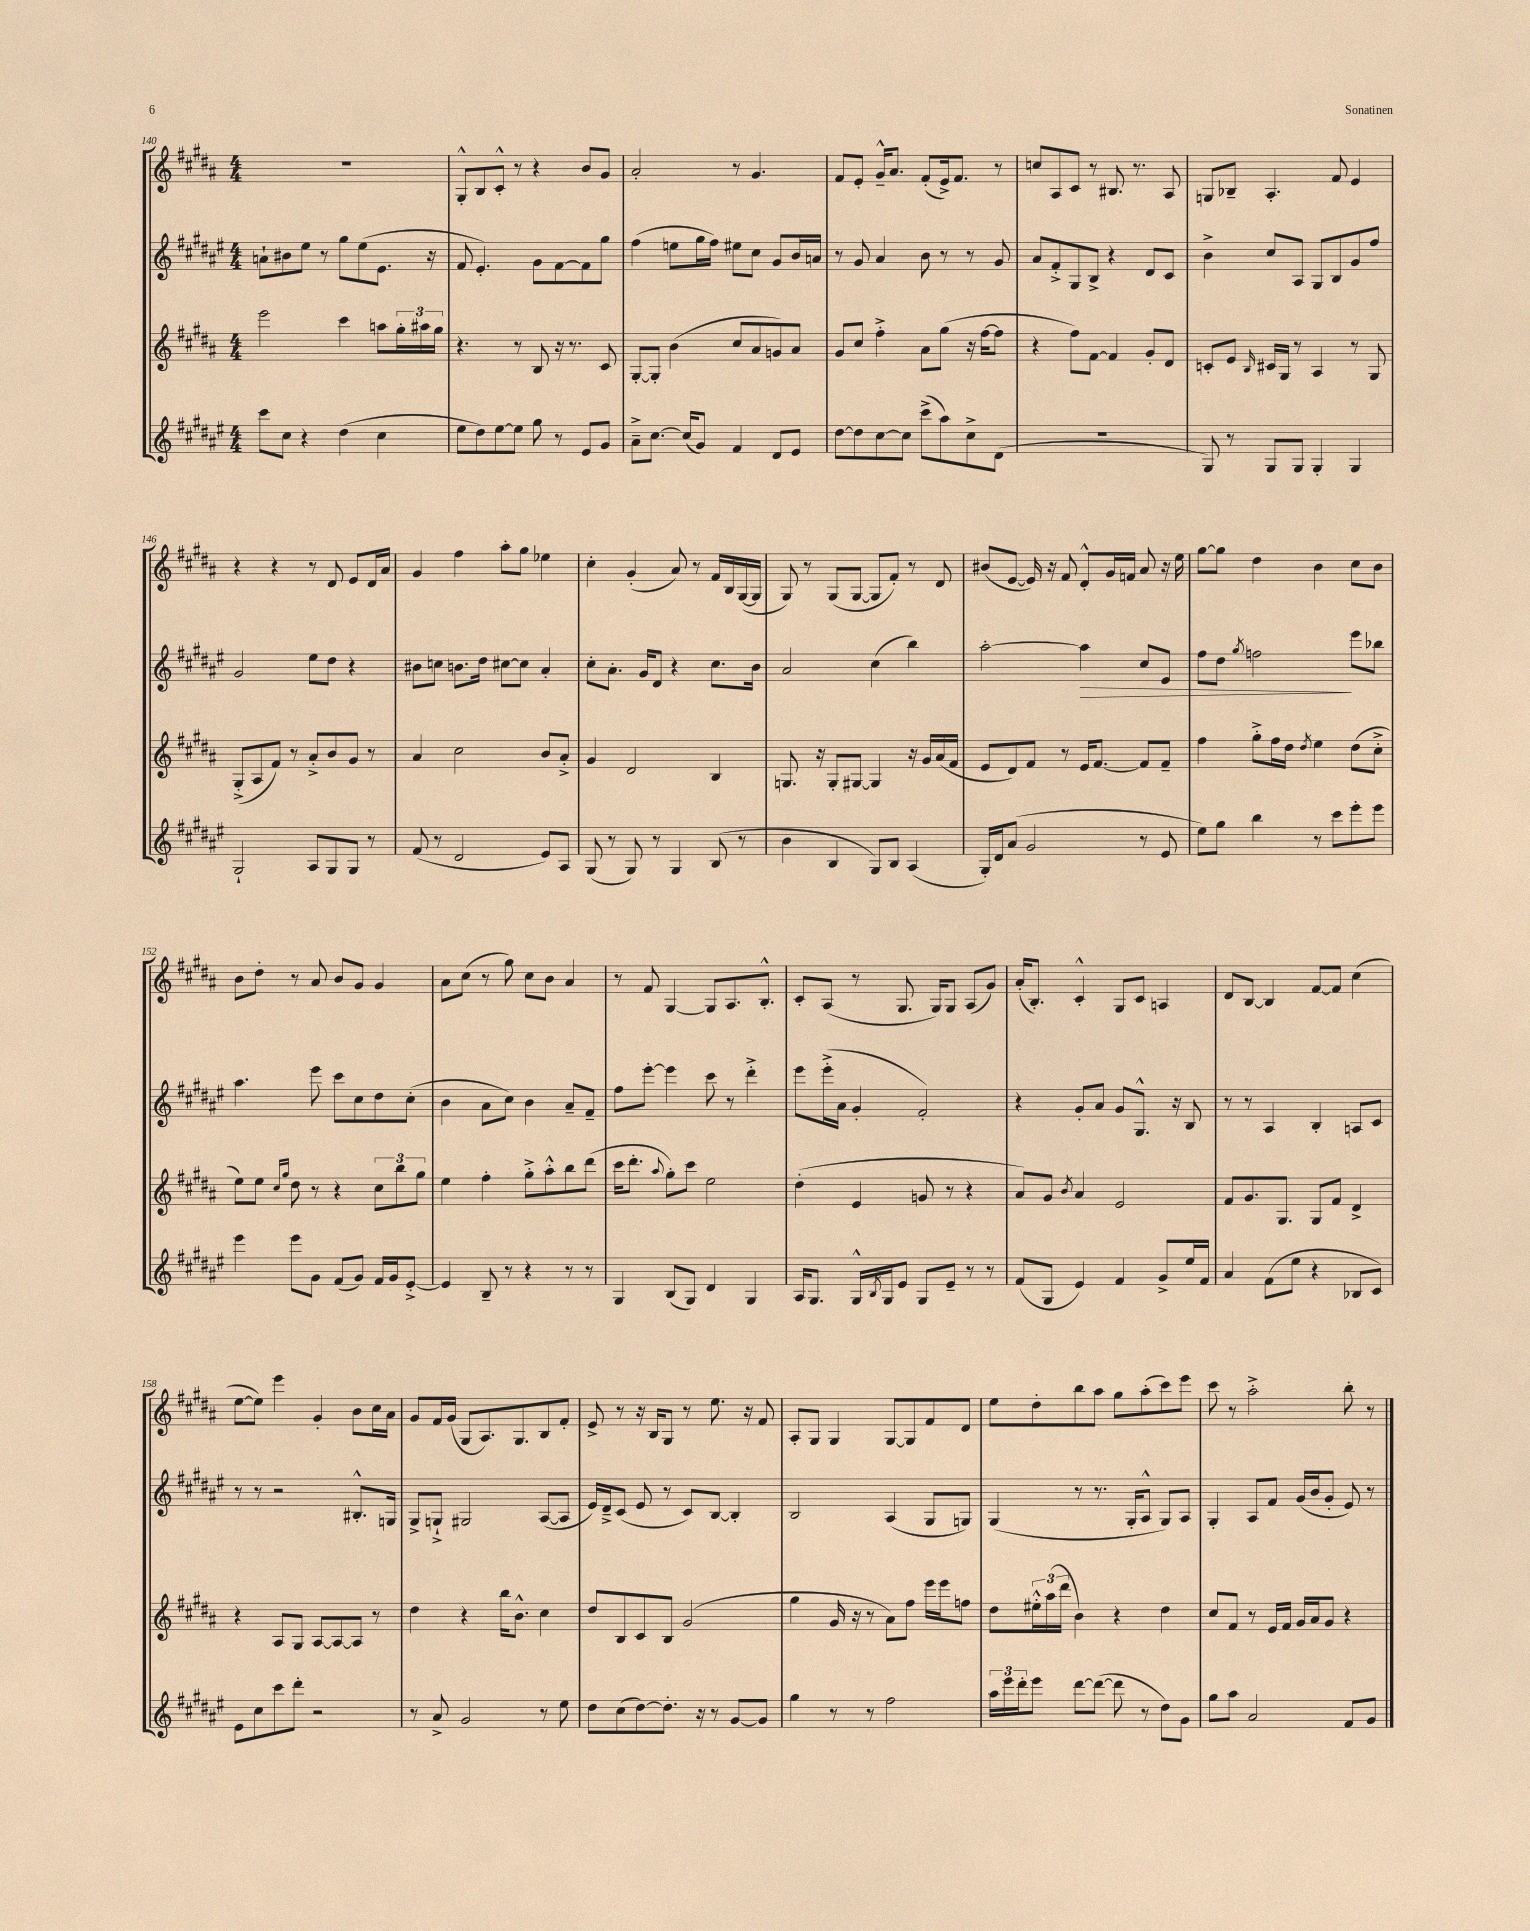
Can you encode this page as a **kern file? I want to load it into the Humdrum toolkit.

**kern	**kern	**kern	**dynam	**kern
*part4	*part3	*part2	*part2	*part1
*staff4	*staff3	*staff2	*staff2	*staff1
*clefG2	*clefG2	*clefG2	*	*clefG2
*k[f#c#g#d#a#e#]	*k[f#c#g#d#a#]	*k[f#c#g#d#a#e#]	*	*k[f#c#g#d#a#]
*M4/4	*M4/4	*M4/4	*	*M4/4
=140	=140	=140	=140	=140
8ccc#\L	2eee\	8an`\L	.	1r
8cc#\J	.	8b#X\	.	.
4r	.	8ee#\J	.	.
.	.	8r	.	.
(4dd#\	4ccc#\	8gg#\L	.	.
.	.	(8ee#\	.	.
4cc#\	8aan\L	8.e#\J	.	.
.	24gg#'\L	.	.	.
.	24aa#X\	.	.	.
.	.	16r	.	.
.	24gg#\JJ	.	.	.
=141	=141	=141	=141	=141
8ee#\L	4.r	8f#/	.	8G#'^^/L
8dd#\)	.	4.e#'/)	.	8B/
[8ee#\	.	.	.	8c#'^^/J
8ee#\J]	8r	.	.	8r
8gg#\	8B/	8g#\L	.	4r
8r	16r	[8f#\	.	.
.	8.r	.	.	.
8e#/L	.	8f#\]	.	8b/L
8g#/J	8c#/	8gg#\J	.	8g#/J
=142	=142	=142	=142	=142
8a#~^\L	[8G#'/L	(4ff#\	.	2a#'/
[8.cc#\J	8G#'/J]	.	.	.
.	(4b\	8een\L	.	.
(16cc#/KL]	.	.	.	.
8g#/J)	.	16gg#\L	.	.
.	.	16ff#\JJ)	.	.
4f#/	8cc#/L	8ee#X\L	.	8r
.	8a#/	8cc#\J	.	4.g#/
8d#/L	8gn/)	8g#/L	.	.
8e#/J	8a#/J	16b/L	.	.
.	.	16an/JJ	.	.
=143	=143	=143	=143	=143
[8dd#\L	8g#/L	8r	.	8f#/L
8dd#\]	8cc#/J	8g#/	.	8e'/J
[8cc#\	4ff#'^\	4a#/	.	16g#~^^/KL
.	.	.	.	8.a#/J
8cc#\J]	.	.	.	.
(8ccc#^\L	8a#\L	8b\	.	(8f#'/L
8aa#\)	(8gg#\J	8r	.	16e^/k)
.	.	.	.	8.f#/J
8cc#^\	16r	8r	.	.
.	[16ff#\KL	.	.	.
(8d#\J	8ff#\J]	8g#/	.	8r
=144	=144	=144	=144	=144
1r	4r	8a#/L	.	8ccn/L
.	.	8f#'^/	.	8A#/
.	8ff#\L)	8G#/	.	8c#/J
.	[8f#\J	8B^/J	.	8r
.	4f#/]	4r	.	8.B#X/
.	.	.	.	8.r
.	8g#'/L	8d#/L	.	.
.	8d#/J	8c#/J	.	8A#/
=145	=145	=145	=145	=145
8G#/)	8cn'/L	4b^\	.	8Gn/L
8r	8e/J	.	.	8B-X~/J
.	16qqB/	.	.	.
8G#/L	16c#X/LL	8cc#/L	.	4.A#'/
.	16G#/JJ	.	.	.
8G#/J	8r	8A#/J	.	.
4G#'/	4A#/	8G#/L	.	.
.	.	8B/	.	8f#/
4G#/	8r	8g#/	.	4e/
.	8G#/	8ff#/J	.	.
!!LO:LB:g=z
=146	=146	=146	=146	=146
2G#`/	(8G#'^/L	2g#/	.	4r
.	8A#/	.	.	.
.	8f#/J)	.	.	4r
.	8r	.	.	.
8A#/L	8a#'^/L	8ee#\L	.	8r
8G#/	8b/	8dd#\J	.	8d#/
8G#/J	8g#/J	4r	.	8e/L
8r	8r	.	.	16d#/L
.	.	.	.	16a#/JJ
=147	=147	=147	=147	=147
(8f#/	4a#/	8b#X\L	.	4g#/
8r	.	8ccn\J	.	.
2d#/	2cc#\	8.bn\L	.	4ff#\
.	.	16dd#\Jk	.	.
.	.	[8cc#X\L	.	8aa#'\L
.	.	8cc#\J]	.	8gg#\J
8e#/L)	8b/L	4a#'/	.	4ee-X\
8A#/J	8a#'^/J	.	.	.
=148	=148	=148	=148	=148
(8G#/	4g#/	8cc#'\L	.	4cc#'\
8r	.	8.a#'\J	.	.
8G#/)	2d#/	.	.	(4g#'/
.	.	16g#/KL	.	.
8r	.	8d#/J	.	.
4G#/	.	4r	.	8a#/)
.	.	.	.	8r
(8B/	4B/	8.cc#\L	.	16f#/LL
.	.	.	.	16B/
8r	.	.	.	([16G#/
.	.	16b\Jk	.	16G#/JJ]
=149	=149	=149	=149	=149
4b\	8.Gn/	2a#/	.	8G#/)
.	.	.	.	8r
.	16r	.	.	.
4B/	8G'/L	.	.	(8G#/L
.	[8G#X/J	.	.	[8G#/J
8G#/L)	4G#/]	(4cc#\	.	8G#/L]
8B/J	.	.	.	8f#'/J)
(4A#/	16r	4bb\)	.	8r
.	16g#/LL	.	.	.
.	(16a#/	.	.	8d#/
.	16f#/JJ	.	.	.
=150	=150	=150	=150	=150
16G#'/LL)	8e/L	[2aa#'\	.	(8b#X/L
16d#/J	.	.	.	.
(8a#/J	8d#/)	.	.	[8e/J
2g#/	8f#/J	.	.	16e/])
.	.	.	.	16r
.	8r	.	.	8f#/
!	!	!	!LO:HP:b	!
.	16e/KL	4aa#\]	>	8d#'^^/L
.	[8.f#/J	.	.	.
.	.	.	.	16g#/L
.	.	.	.	16fn/JJ
8r	8f#/L]	8cc#/L	.	8a#/
8e#/	8f#~/J	8e#/J	.	16r
.	.	.	.	16ee\
=151	=151	=151	=151	=151
8ee#\L)	4ff#\	8ff#\L	.	[8gg#\L
8gg#\J	.	8dd#\J	.	8gg#\J]
.	.	8qgg#/	.	.
4bb\	8gg#'^\L	2ffn\	.	4dd#\
.	16ff#\L	.	.	.
.	16dd#\JJ	.	.	.
.	8qdd#/	.	.	.
8r	4ee\	.	.	4b\
8ccc#\L	.	.	.	.
8eee#'\	(8dd#\L	8eee#\L	]	8cc#\L
8eee#\J	8cc#'^\J	8bb-X\J	.	8b\J
!!LO:LB:g=z
=152	=152	=152	=152	=152
4eee#\	8ee\L)	4.aa#\	.	8b\L
.	8ee\J	.	.	8dd#'\J
.	16qqcc#/LL	.	.	.
.	16qqgg#/JJ	.	.	.
8eee#\L	8dd#\	.	.	8r
8g#\J	8r	8eee#\	.	8a#/
(8f#/L	4r	8ccc#\L	.	8b/L
8g#/J)	.	8cc#\	.	8g#/J
16f#/LL	12cc#\L	8dd#\	.	4g#/
16g#/J	.	.	.	.
.	12bb\	.	.	.
[8e#'^/J	.	(8cc#'\J	.	.
.	12gg#\J	.	.	.
=153	=153	=153	=153	=153
4e#/]	4ee\	4b\	.	8a#\L
.	.	.	.	(8cc#\J
8B~/	4ff#'\	8a#\L	.	8r
8r	.	8cc#\J)	.	8gg#\)
4r	8gg#'^\L	4b\	.	8cc#\L
.	8aa#'^^\	.	.	8b\J
8r	8bb\	8a#~/L	.	4a#/
8r	(8ddd#\J	8f#~/J	.	.
=154	=154	=154	=154	=154
4G#/	16ccc#\KL	8ff#\L	.	8r
.	8.ddd#'\J	.	.	.
.	.	[8eee#'\J	.	8f#/
.	8qqaa#/	.	.	.
(8B/L	8gg#'\L)	4eee#\]	.	[4G#/
8G#/J)	8ccc#\J	.	.	.
4d#/	2ee\	8ccc#\	.	8G#/L]
.	.	8r	.	8.A#/
4G#/	.	4ddd#'^\	.	.
.	.	.	.	8.B'^^/J
=155	=155	=155	=155	=155
16A#/KL	(4dd#'\	8eee#\L	.	8c#'/L
8.G#/J	.	.	.	.
.	.	(16eee#'^\L	.	(8A#/J
.	.	16a#\JJ	.	.
16G#^^/LL	4e/	4g#'/	.	8r
8qB/	.	.	.	.
16G#/J	.	.	.	.
8e#/J	.	.	.	8.G#/
8G#/L	8gn/	2f#'/)	.	.
.	.	.	.	16G#/KL)
8e#~/J	8r	.	.	8G#/J
8r	4r	.	.	(8A#/L
8r	.	.	.	8g#/J)
=156	=156	=156	=156	=156
(8f#/L	8a#/L)	4r	.	(16a#'/KL
.	.	.	.	8.B'/J)
8G#/J	8g#/J	.	.	.
.	8qb/	.	.	.
4e#/)	4a#/	8g#'/L	.	4c#'^^/
.	.	8a#/J	.	.
4f#/	2e/	8g#/L	.	8G#/L
.	.	8.G#^^/J	.	8c#/J
8g#^/L	.	.	.	4An/
.	.	16r	.	.
16ee#/L	.	8B/	.	.
16f#/JJ	.	.	.	.
=157	=157	=157	=157	=157
4a#/	8f#/L	8r	.	8d#/L
.	8.g#/	8r	.	[8B/J
(8f#\L	.	4A#/	.	4B/]
.	8.G#/J	.	.	.
8ee#\J	.	.	.	.
4r	8G#/L	4B'/	.	[8f#/L
.	8f#/J	.	.	8f#/J]
8B-X/L	4d#^/	8An/L	.	(4cc#\
8c#/J)	.	8c#/J	.	.
!!LO:LB:g=z
=158	=158	=158	=158	=158
8e#\L	4r	8r	.	[8ee\L
8cc#\	.	8r	.	8ee\J])
8ccc#\	8A#/L	2r	.	4eee\
8ddd#'\J	8G#/J	.	.	.
2r	[8A#/L	.	.	4g#'/
.	8A#/_	.	.	.
.	8A#/J]	8.B#X'^^/L	.	8b\L
.	8r	.	.	16cc#\L
.	.	16Gn/Jk	.	16a#\JJ
=159	=159	=159	=159	=159
8r	4dd#\	8G#^/L	.	8g#/L
8a#^/	.	8Gn`^/J	.	16f#/L
.	.	.	.	(16g#/JJ
2g#/	4r	2G#X/	.	8G#/L
.	.	.	.	8.A#/)
.	16bb\KL	.	.	.
.	8.b^^\J	.	.	8.G#/
8r	4cc#\	([8A#/L	.	8B/
8ee#\	.	8A#/J]	.	8f#'/J
=160	=160	=160	=160	=160
8dd#\L	8dd#/L	16e#/LL)	.	8e^/
.	.	16d#~^/J	.	.
(8cc#\	8B/	(8c#/J	.	8r
[8dd#\)	8c#/	8e#/	.	16r
.	.	.	.	16B/KL
8.dd#'\J]	8B/J	8r	.	8G#/J
.	(2g#/	8c#/L)	.	8r
16r	.	.	.	.
8r	.	[8B/J	.	8.ee\
[8g#/L	.	4B'/]	.	.
.	.	.	.	16r
8g#/J]	.	.	.	8f#/
=161	=161	=161	=161	=161
4gg#\	4gg#\	2B/	.	8A#'/L
.	.	.	.	8G#/J
8r	16g#/	.	.	4G#/
.	16r	.	.	.
8r	8r	.	.	.
2ff#\	8a#\L)	(4A#/	.	[8G#/L
.	8ff#\J	.	.	8G#/]
.	16eee\LL	8G#/L	.	8f#/
.	16eee\J	.	.	.
.	8ffn\J	8Gn/J)	.	8d#/J
=162	=162	=162	=162	=162
24aa#\LL	8dd#\L	(4G#/	.	8ee\L
24eee#\	.	.	.	.
24ddd#'\J	.	.	.	.
8eee#\J	24ee#X'^^\L	.	.	8dd#'\
.	(24aa#\	.	.	.
.	24ddd#\JJ	.	.	.
[8ddd#\L	4b\)	8r	.	8bb\
(8ddd#\J_	.	8.r	.	8aa#\J
8ddd#\]	4r	.	.	8gg#\L
.	.	16G#'/KL	.	.
8r	.	8A#^^/J	.	(8aa#'\
8dd#\L)	4dd#\	8G#/L)	.	8ccc#\)
8g#\J	.	8A#/J	.	8eee\J
=163	=163	=163	=163	=163
8gg#\L	8cc#/L	4G#'/	.	8ccc#\
8aa#\J	8f#/J	.	.	8r
2a#/	8r	8A#/L	.	2aa#'^\
.	16e/LL	8f#/J	.	.
.	16f#/JJ	.	.	.
.	16g#/LL	(16g#/LL	.	.
.	16a#/J	16b/J	.	.
.	8g#/J	8g#'/J	.	.
8f#/L	4r	8e#/)	.	8bb'\
8g#/J	.	8r	.	8r
==	==	==	==	==
*-	*-	*-	*-	*-
